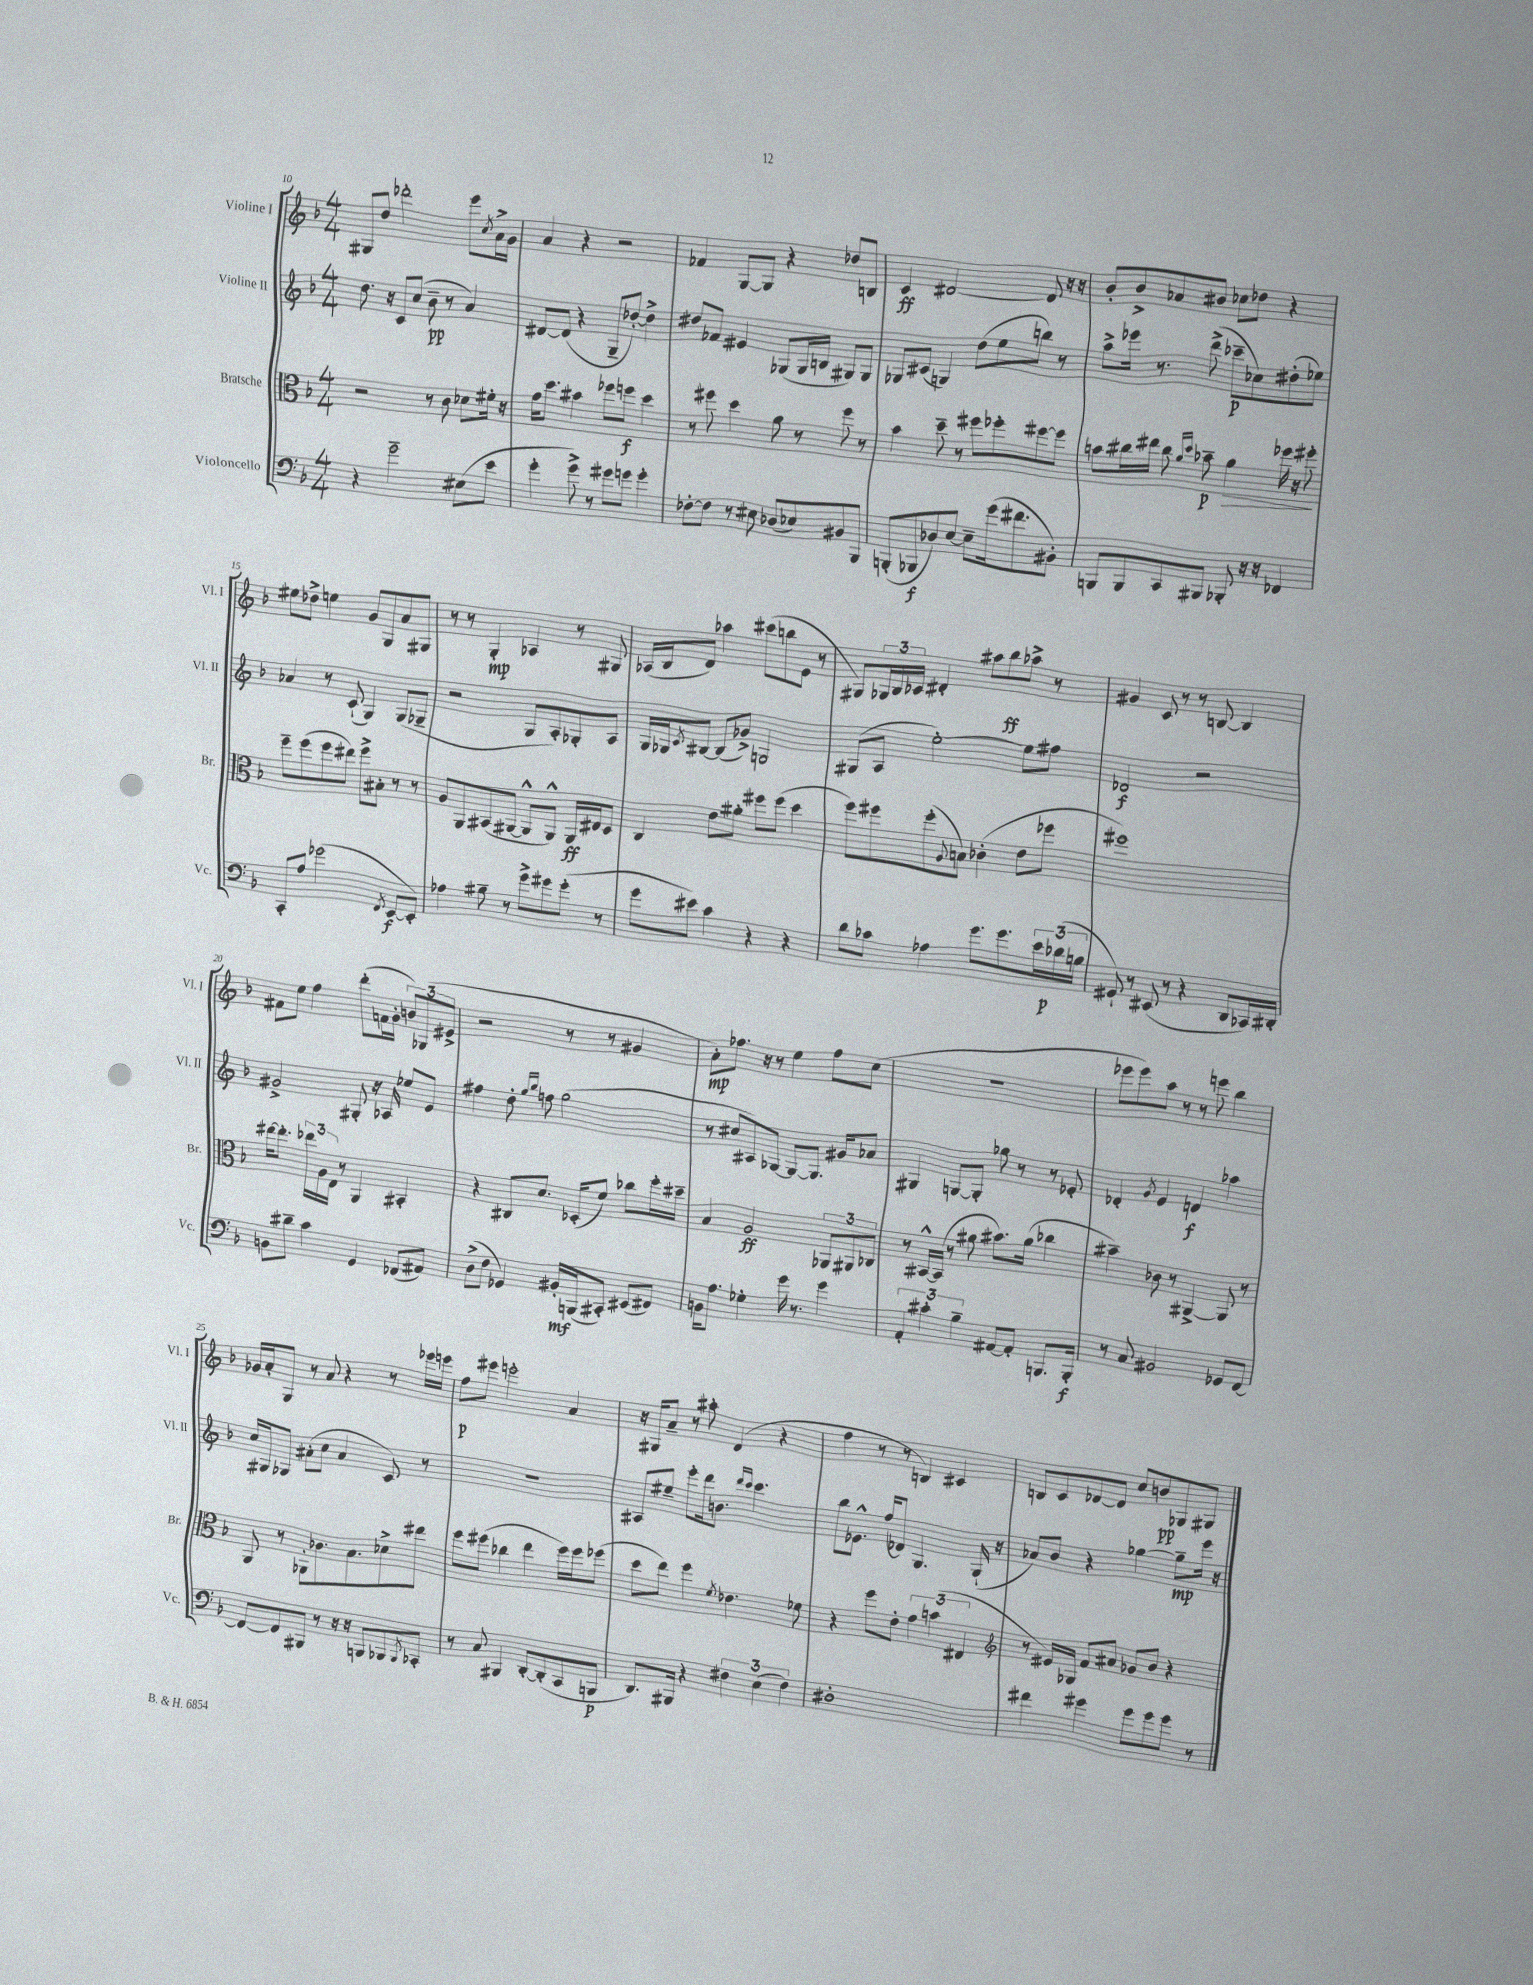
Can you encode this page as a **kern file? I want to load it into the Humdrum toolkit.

**kern	**kern	**kern	**kern
*staff4	*staff3	*staff2	*staff1
*clefF4	*clefC3	*clefG2	*clefG2
*k[b-]	*k[b-]	*k[b-]	*k[b-]
*M4/4	*M4/4	*M4/4	*M4/4
4r	2r	8.dd	8G#
.	.	.	8dd
.	.	16r	.
2g~	.	8c	2ddd-'
.	.	(8cc	.
.	8r	8b-~	.
.	8c	8r	.
(8E#	8d-	4a)	8eee
.	.	.	8qcc
8e	16f#'	.	16a^
.	16r	.	16g
=	=	=	=
4g'	16g	[8d#	4a
.	8.dd	.	.
.	.	(8d#]	.
8g^)	4b#	4r	4r
8r	.	.	.
8g#	8ff-	8G~	2r
8g	8ff	[8dd-')	.
4g'	4dd	4dd-^]	.
=	=	=	=
[8F-'	8r	8dd#	4f-
8F-]	8ff#	8f-	.
8r	4dd	4e#	[8G
8E#	.	.	8G]
(8D-	8a	(8G-	4r
8E-)	8r	16G-	.
.	.	16B	.
8BB#	8ff#	8G#)	8dd-
8BBB-	8r	8G#	8B
=	=	=	=
(8BBB'	4b-	8G-	4c
8BBB-	.	(8c#	.
8D-)	8dd~	4G)	[2d#
[8E	8r	.	.
8E~]	8ff#	(8dd	.
(16g	8ff-'	8ee	.
8.f#	.	.	.
.	[8ff#	8bb)	8d#]
8BB#')	8ff#]	8r	16r
.	.	.	16r
=	=	=	=
8BBB	8b	8aa^	8b-'
8BBB	16cc#	16eee-	8b-^
.	16ee#	8.r	.
8CC	8cc#	.	8a-
.	16qqa	.	.
.	16qqdd	.	.
8BBB#	8b-~	(8ddd^	8b#
8BBB-'	4a	8ccc-~	8cc-
16r	.	8cc-)	8dd-
16r	.	.	.
4FF-	16ff-	(8dd#'	4r
.	16r	.	.
.	8ff#'	8ee-)	.
=	=	=	=
8CC'	8ff~	4a-	8ee#
8A	(8ff	.	8dd-^
(2g-	8ff	8r	4ee
.	8ee#)	(8c`	.
.	8ff^	4G)	8g
.	8B#'	.	8G
8qFF	.	.	.
[8EE	8r	(8G	8a
8EE'])	8r	8G-~	8G#
=	=	=	=
4A-	8A	2r	8r
.	8AA	.	8r
8B#~	(8BB#	.	4G'
8r	[8AA#	.	.
8g^	8AA#^^]	8G	4A-
8g#	8AA#^^)	8A')	.
(8g#'	16AA#	8G-'	8r
.	16E#	.	.
8r	8D	8A	8G#
=	=	=	=
8g	4C	16G	(16A-
.	.	16G-	16B-
.	.	8qc	.
8e#)	.	[8B#	8d)
4c	8e	(8B#]	4aa-
.	8a#'	8g-^)	.
4r	8ff#	2G	(8ccc#
.	(8ff#	.	8bb
4r	4dd	.	8e
.	.	.	8r
=	=	=	=
8d	8ff)	(8G#	8G#)
8c-	8ff#	8A	24G-
.	.	.	24B-
.	.	.	24c-
4A-	(8ff#'	[2ee')	4d#'
.	8qqA	.	.
.	8B)	.	.
8.g	(4c-'	.	8aa#
.	.	.	8bb-
8.g	.	.	.
.	8e	8ee]	8aa-^
24e	8ff-	8ff#	8r
(24d-	.	.	.
24B	.	.	.
=	=	=	=
8GG#`)	1ff#)	2d-	4g#
8r	.	.	.
(8EE#	.	.	8c
8r	.	.	8r
4r	.	2r	8r
.	.	.	[8B
8DD	.	.	4B]
16CC-)	.	.	.
16DD#'	.	.	.
=	=	=	=
8BB	[16ee#	2g#^	8f#
.	8.ee#']	.	.
8d#~	.	.	8ee
4c	24ee-	.	4ff
.	24A	.	.
.	24E	.	.
.	8r	.	.
4GG	4AA	8G#'	(8ddd'
.	.	16r	16f
.	.	16A-	16g'
(8FF-	4BB#'	8ee-	12b)
.	.	.	(12G-
8AA#)	.	8e	.
.	.	.	12e#^
=	=	=	=
(8D^	4r	4ff#	2r
8F	.	.	.
4GG-)	8C#	8dd'	.
.	.	16qqgg	.
.	.	16qqbb-	.
.	8.d	8ff	.
16BB#'	.	(2gg	8r
(16BBB	(16D-'	.	.
8CC#')	8f)	.	8r
(8EE#	8cc-	.	4g#
8FF#)	16ff'	.	.
.	16dd#~	.	.
=	=	=	=
16BB	4B-	8r	8a')
8.A	.	.	.
.	.	8cc#	8.ff-
4G-'	2A	8A#)	.
.	.	.	16r
.	.	[8G-	8r
16g	.	8G-_	4ee
8.r	.	.	.
.	.	8.G-]	.
4g	12AA-	.	8ff-
.	.	16g#	.
.	12AA#	.	.
.	.	8a-	(8cc
.	12C-	.	.
=	=	=	=
6AA'	8r	4G#	1r
.	[16BB#^^	.	.
6c#'	.	.	.
.	(16BB#]	.	.
.	8r	[8G	.
6B-~	.	.	.
.	8a#	8G']	.
[8AA#	8.b#)	8gg-	.
8AA#']	.	8r	.
.	(16a#	.	.
8.BBB	4cc-	8r	.
.	.	8e-'	.
16BBB'	.	.	.
=	=	=	=
8r	4b#~)	4d-'	8eee-
8C	.	.	8eee-)
.	.	8qg	.
2BB#	8c-	4e	8aa
.	8r	.	8r
.	[4AA#^	4d	8r
.	.	.	8eee
8GG-	8AA#]	4aa-	4bb-
[8FF	8r	.	.
=	=	=	=
8FF_	8AA	16cc	16g-
.	.	16G#	16a'
8FF]	8r	8G-	8G
8BBB#	8AA-'	(8a#'	8r
8r	8.c-	8cc	8a
16r	.	4a#	4r
16r	8.B-	.	.
8BBB	.	.	.
8BBB-	8d-^	8c)	8r
8qBBB-	.	.	.
8CC-'	8ee#	8r	16eee-
.	.	.	16eee
=	=	=	=
8r	8ff	1r	8ff
8C	(8ff#	.	8eee#
4BBB#	4cc-	.	2eee'
[8DD'	4ee	.	.
(8DD']	.	.	.
8CC	16ff#)	.	4a
.	16ff#	.	.
8BBB	(8ff-	.	.
=	=	=	=
8.DD)	8dd	8A#	16r
.	.	.	16G#
.	8ee)	8ee#~	8a~
16BBB#	.	.	.
4r	4ff	8eee'	8r
.	.	16ddd	8aa#'
.	.	8.b	.
.	8qf	.	.
6F#	4.e-	.	(4d
.	.	16qqddd	.
.	.	16qqccc	.
.	.	4.ccc	.
(6E	.	.	.
.	.	.	4r
6F#)	.	.	.
.	8f-	.	.
=	=	=	=
1D#'	4r	8bb-	4ff
.	.	8.e-^^	.
.	8ff	.	8r
.	.	(16ff	.
.	8e'	8d-)	8r
.	6g	4.G	4B)
.	(6b	.	.
.	.	.	4c#
.	6E#	.	.
.	.	(16G`	.
.	.	16r	.
=	=	=	=
*	*clefG2	*	*
4f#	8r	8a-)	8B
.	16e#)	8b-	8c
.	16G-	.	.
4g#	8f	4r	[8d-
.	8a#	.	8d-]
8g#	8g-	[4gg-	8cc
8g#	8b-	.	8b
8g#	4r	8gg-~]	8G-
8r	.	16eee	8G#
.	.	16r	.
==	==	==	==
*-	*-	*-	*-
